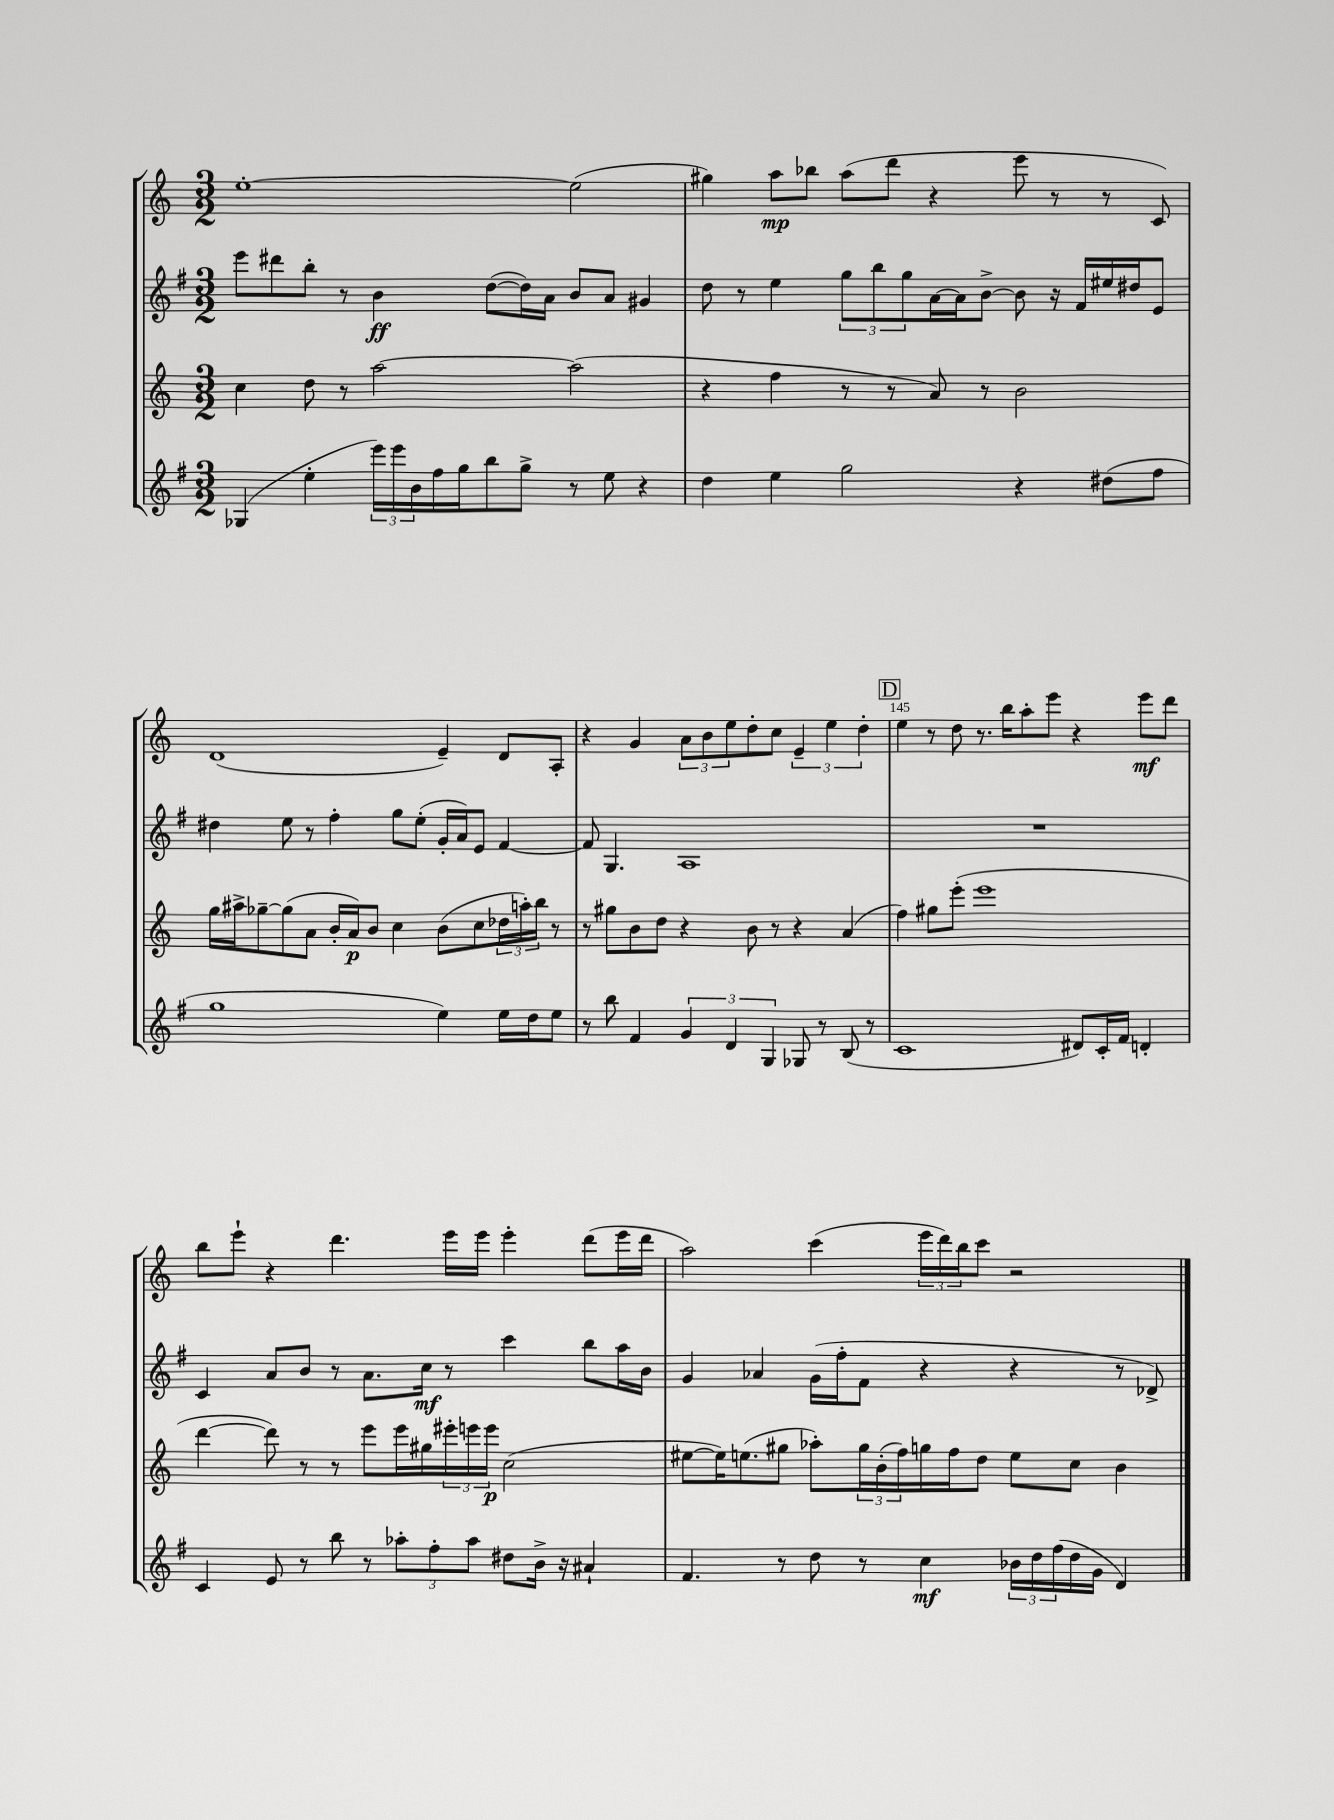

**kern	**kern	**kern	**kern
*staff4	*staff3	*staff2	*staff1
*clefG2	*clefG2	*clefG2	*clefG2
*k[f#]	*k[]	*k[f#]	*k[]
*M3/2	*M3/2	*M3/2	*M3/2
(4G-	4cc	8eee	[1ee'
.	.	8ddd#	.
4ee'	8dd	8bb'	.
.	8r	8r	.
24eee)	[2aa	4b	.
24eee	.	.	.
24b	.	.	.
16ff#	.	.	.
16gg	.	.	.
8bb	.	([8dd	.
8gg^	.	16dd])	.
.	.	16a	.
8r	(2aa]	8b	(2ee]
8ee	.	8a	.
4r	.	4g#	.
=	=	=	=
4dd	4r	8dd	4gg#)
.	.	8r	.
4ee	4ff	4ee	8aa
.	.	.	8bb-
2gg	8r	12gg	(8aa
.	.	12bb	.
.	8r	.	8ddd
.	.	12gg	.
.	8a)	[16a	4r
.	.	16a]	.
.	8r	[8b^	.
4r	2b	8b]	8eee
.	.	16r	8r
.	.	16f#	.
(8dd#	.	16ee#	8r
.	.	16dd#	.
8ff#	.	8e	8c)
=	=	=	=
1gg	16gg	4dd#	(1d
.	16aa#^	.	.
.	[8gg-~	.	.
.	(8gg-]	8ee	.
.	8a	8r	.
.	16b'	4ff#'	.
.	16a)	.	.
.	8b	.	.
.	4cc	8gg	.
.	.	(8ee'	.
4ee)	(8b	16g'	4e~)
.	.	16a)	.
.	8cc	8e	.
16ee	24dd-	[4f#	8d
.	24aa')	.	.
16dd	.	.	.
.	24bb	.	.
8ee	8r	.	8A'
=	=	=	=
8r	8r	8f#]	4r
8bb	8gg#	4.G	.
4f#	8b	.	4g
.	8dd	.	.
6g	4r	1A	12a
.	.	.	12b
6d	.	.	12ee
.	8b	.	8dd'
6G	.	.	.
.	8r	.	8cc
8G-	4r	.	6e~
8r	.	.	.
.	.	.	6ee
(8B	(4a	.	.
.	.	.	6dd'
8r	.	.	.
=	=	=	=
1c	4ff)	1.r	4ee
.	8gg#	.	8r
.	(8eee'	.	8dd
.	1eee	.	8.r
.	.	.	16bb
.	.	.	8aa'
.	.	.	8eee
8d#)	.	.	4r
16c'	.	.	.
16f#	.	.	.
4d'	.	.	8eee
.	.	.	8ddd
=	=	=	=
4c	[4ddd	4c	8bb
.	.	.	8eee`
8e	8ddd])	8a	4r
8r	8r	8b	.
8bb	8r	8r	4.ddd
8r	8eee	8.a	.
12aa-'	16eee	.	.
.	16gg#	16cc	.
12ff#'	.	.	.
.	24eee#'	8r	16eee
12aa-	24eee	.	.
.	.	.	16eee
.	24eee	.	.
8dd#	(2cc	4ccc	4eee'
16b^	.	.	.
16r	.	.	.
4a#`	.	8bb	(8ddd
.	.	16aa	16eee
.	.	16b	16ddd
=	=	=	=
4.f#	[8ee#	4g	2aa)
.	16ee#])	.	.
.	(8.ee	.	.
.	.	4a-	.
8r	8gg#	.	.
8dd	8aa-')	(16g	(4ccc
.	.	16ff#'	.
8r	24gg#	8f#	.
.	(24b'	.	.
.	24ff)	.	.
4cc	16gg	4r	24eee
.	.	.	24ddd)
.	16ff	.	.
.	.	.	24bb
.	8dd	.	8ccc
24b-	8ee	4r	2r
24dd	.	.	.
(24ff#	.	.	.
16dd	8cc	.	.
16g	.	.	.
4d)	4b	8r	.
.	.	8d-^)	.
==	==	==	==
*-	*-	*-	*-
